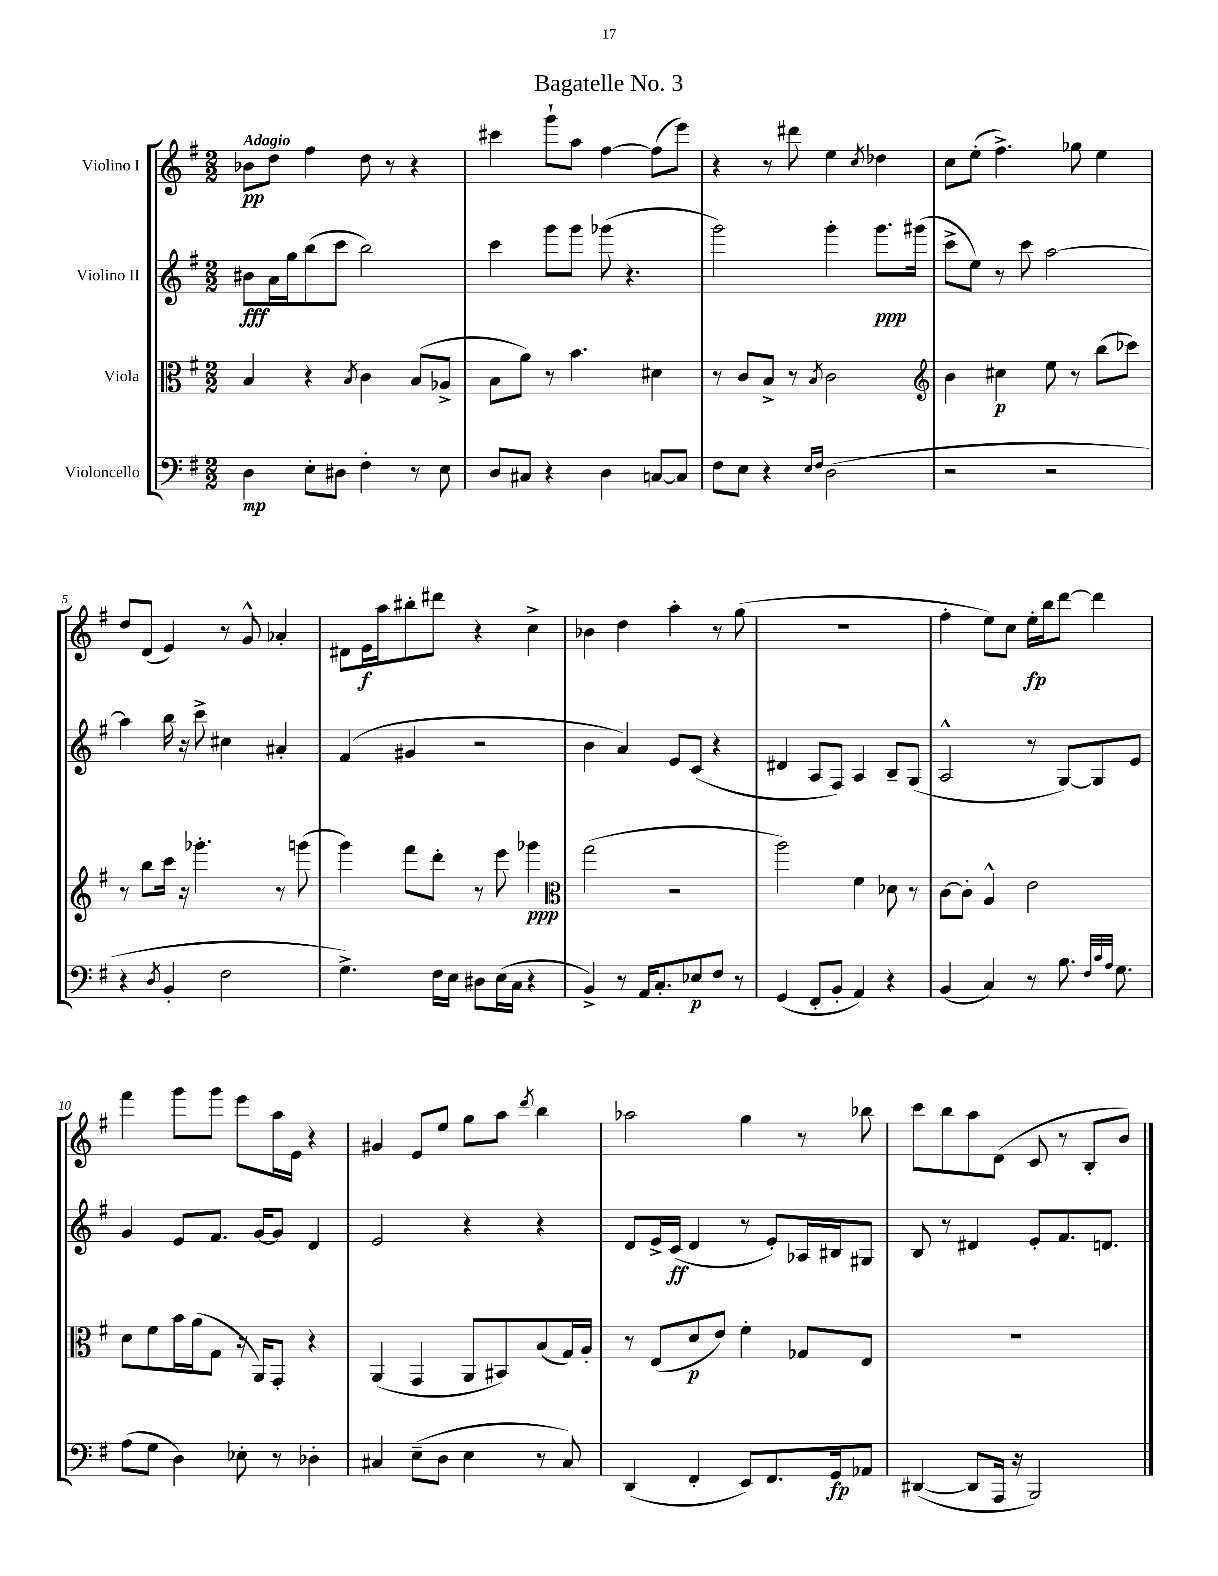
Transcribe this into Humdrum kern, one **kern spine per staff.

**kern	**kern	**kern	**kern
*staff4	*staff3	*staff2	*staff1
*clefF4	*clefC3	*clefG2	*clefG2
*k[f#]	*k[f#]	*k[f#]	*k[f#]
*M2/2	*M2/2	*M2/2	*M2/2
4D	4B	8b#	8b-
.	.	16a	8dd
.	.	16gg	.
8E'	4r	(8bb	4ff#
8D#	.	8ccc	.
.	8qB	.	.
4F#'	4c	2bb)	8dd
.	.	.	8r
8r	(8B	.	4r
8E	8A-^	.	.
=	=	=	=
8D	8B	4ccc	4ccc#
8C#	8a)	.	.
4r	8r	8ggg	8ggg`
.	4.b	8ggg	8aa
4D	.	(8ggg-	[4ff#
.	.	4.r	.
[8C	4d#	.	(8ff#]
8C]	.	.	8eee)
=	=	=	=
8F#	8r	2ggg)	4r
8E	8c	.	.
4r	8B^	.	8r
.	8r	.	8ddd#
16qqE	.	.	.
16qqF#	8qB	.	.
(2D	2c	4ggg'	4ee
.	.	.	8qcc
.	.	8.ggg	4dd-
.	.	(16ggg#	.
=	=	=	=
*	*clefG2	*	*
2r	4b	8ccc^	8cc
.	.	8ee)	(8ee'
.	4cc#	8r	4.ff#^)
.	.	8ccc	.
2r	8ee	[2aa	.
.	8r	.	8gg-
.	(8bb	.	4ee
.	8ccc-)	.	.
=	=	=	=
4r	8r	4aa]	8dd
.	8bb	.	(8d
8qD	.	.	.
4BB'	16ccc	16bb	4e)
.	16r	16r	.
.	4.ggg-'	8ccc^	.
2F#	.	4cc#	8r
.	.	.	8g^^
.	8r	4a#'	4a-'
.	(8ggg	.	.
=	=	=	=
4.G^)	4ggg)	(4f#	8d#
.	.	.	16e
.	.	.	16aa
.	8fff#	4g#	8bb#'
16F#	8ddd'	.	8ddd#
16E	.	.	.
8D#	8r	2r	4r
(16E	8eee	.	.
16C	.	.	.
4r	4ggg-	.	4cc^
=	=	=	=
*	*clefC3	*	*
4BB^)	(2gg	4b	4b-
8r	.	4a)	4dd
16AA	.	.	.
8.C'	.	.	.
.	2r	8e	4aa'
8E-	.	(8c	.
8F#	.	4r	8r
8r	.	.	(8gg
=	=	=	=
(4GG	2aa)	4d#	1r
8FF#'	.	8A	.
8BB'	.	8F#)	.
4AA)	4f#	4A	.
4r	8d-	8B~	.
.	8r	(8G	.
=	=	=	=
(4BB	[8c	2A^^	4ff#'
.	8c']	.	.
4C)	4A^^	.	8ee)
.	.	.	8cc
8r	2e	8r	16ee'
.	.	.	16bb
8.B	.	[8G)	[8ddd
.	.	8G]	4ddd]
32qqF#	.	.	.
32qqc	.	.	.
32qqA	.	.	.
8.G	.	.	.
.	.	8e	.
=	=	=	=
(8A	8d	4g	4fff#
8G	8f#	.	.
4D)	16b	8e	8ggg
.	(16a	.	.
.	8G	8.f#	8ggg
8E-'	16r	.	8eee
.	16AA)	[16g	.
8r	8GG'	8g]	16aa
.	.	.	16e
4D-'	4r	4d	4r
=	=	=	=
4C#	(4AA	2e	4g#
(8E~	4GG	.	8e
8D	.	.	8ee
4E	8AA	4r	8gg
.	8BB#)	.	8aa
.	.	.	8qddd
8r	(8B	4r	4bb
8C#)	16G)	.	.
.	16A'	.	.
=	=	=	=
(4DD	8r	8d	2aa-
.	(8E	16e^	.
.	.	(16c	.
4FF#'	8d	4d	.
.	8e)	.	.
8EE)	4f#'	8r	4gg
8.FF#	.	8e')	.
.	8G-	16A-	8r
16GG	.	16B#	.
8AA-	8E	8G#	8bb-
=	=	=	=
([4DD#	1r	8B	8ccc
.	.	8r	8bb
8DD#]	.	4d#	8aa
16AAA	.	.	(8d
16r	.	.	.
2BBB)	.	8e'	8c
.	.	8.f#	8r
.	.	.	8B'
.	.	8.d	.
.	.	.	8b)
==	==	==	==
*-	*-	*-	*-
